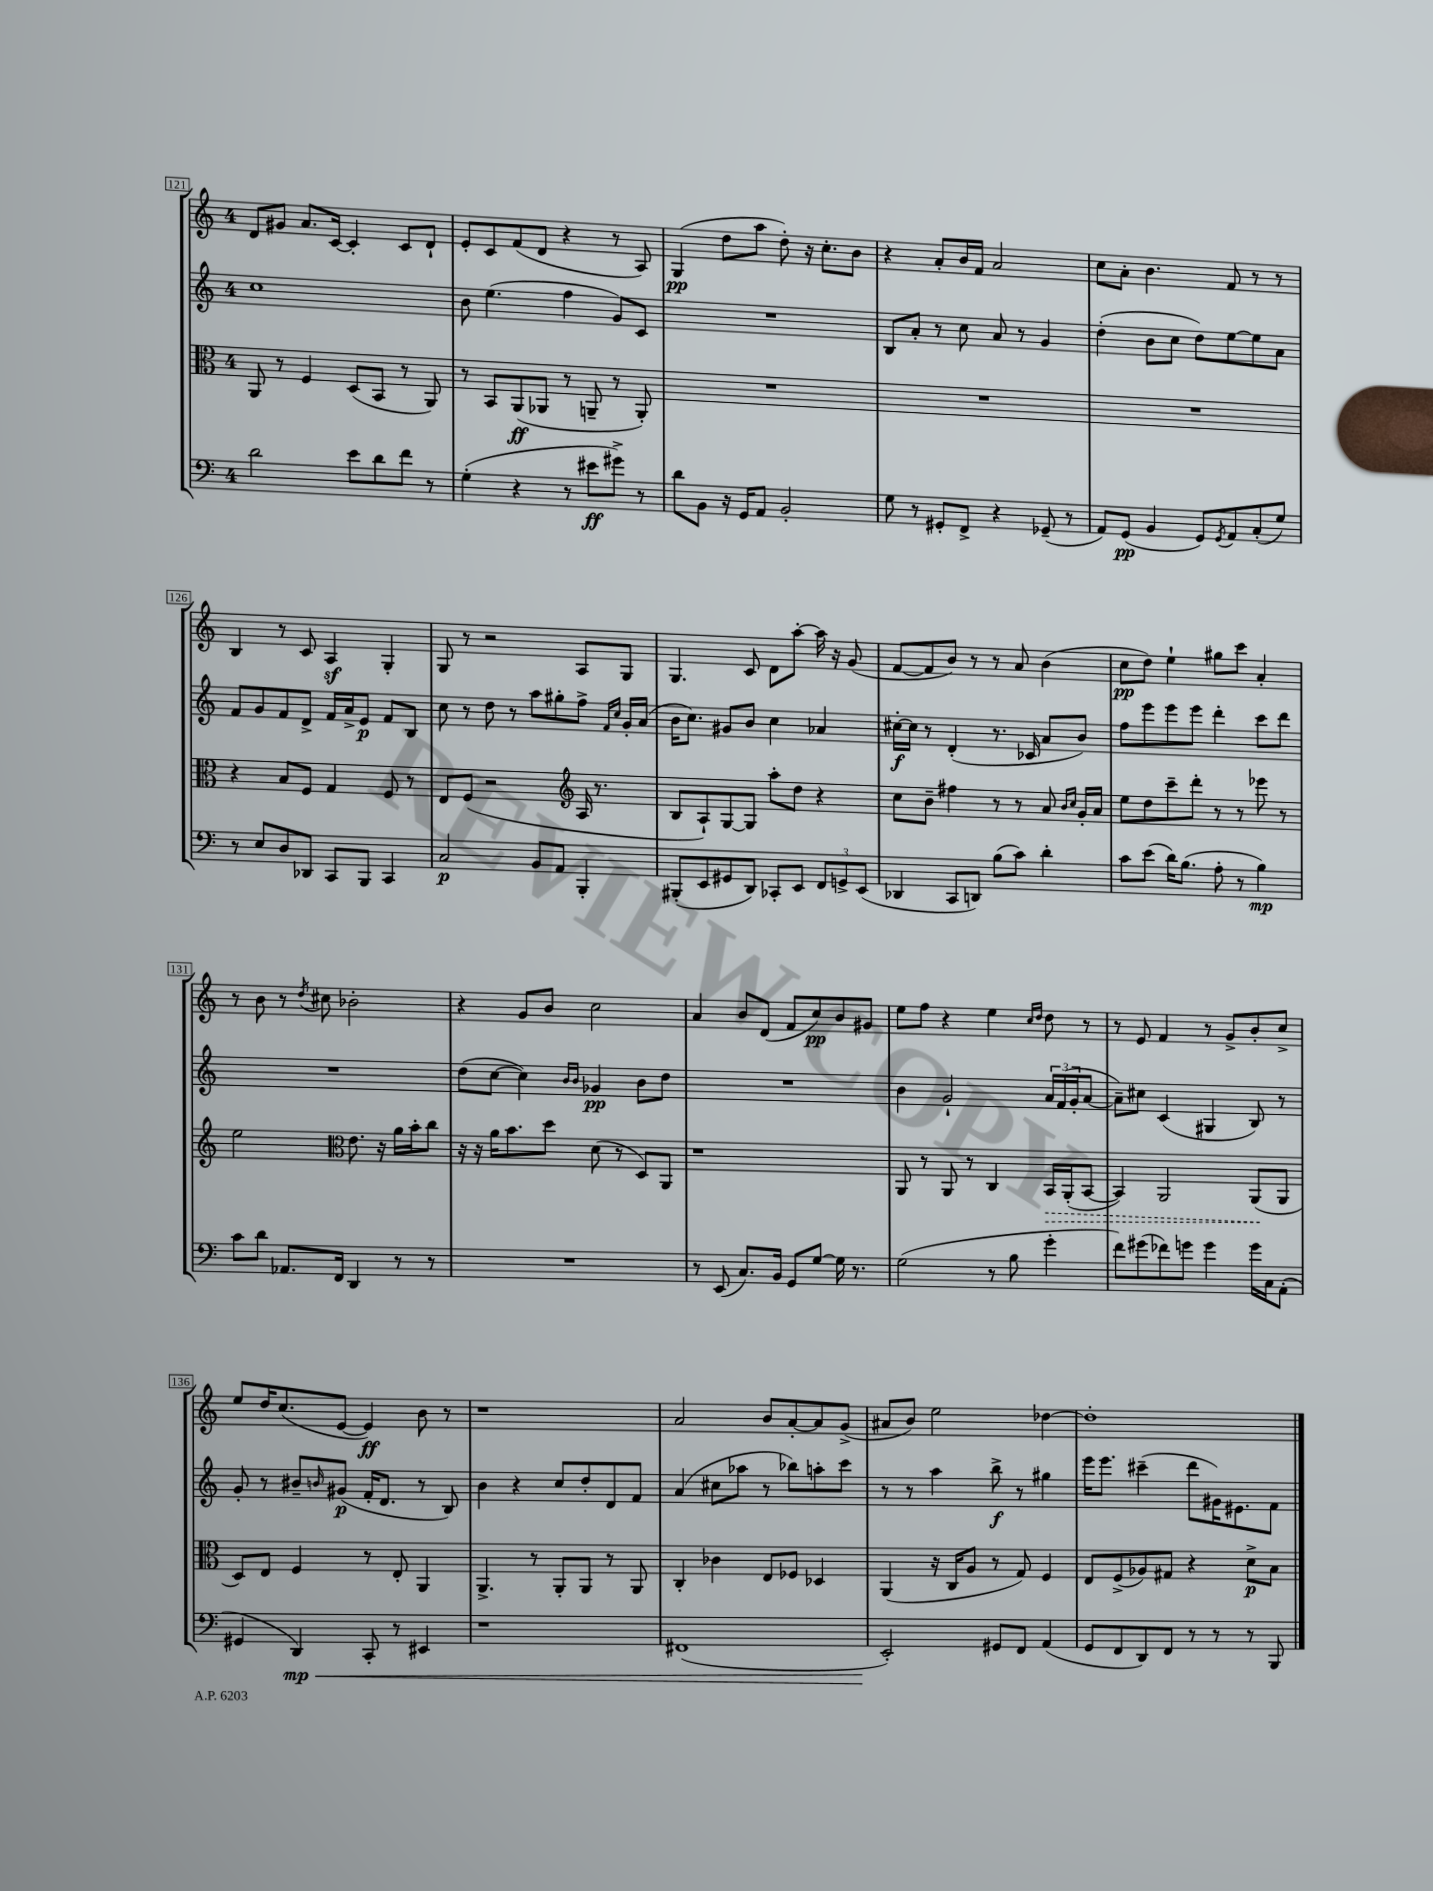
<<
\new StaffGroup <<
\new Staff = "s0" {
    \clef treble \key c \major \once \override Staff.TimeSignature.style = #'single-digit \time 4/4
    d'8 gis'8 a'8. c'16~ c'4-. c'8 d'8-! |
    e'8-. c'8 f'8( d'8 r4 r8 a8) |
    g4\pp( d''8 a''8 d''8-.) r16 c''8.-. b'8 |
    r4 a'8-. b'16 f'16 a'2 |
    c''8 a'8-. b'4. f'8 r8 r8 |
    b4 r8 c'8 a4\sf g4-. |
    g8 r8 r2 a8 g8 |
    g4. c'8 d'8 a''8~-. a''16 r16 g'8( |
    f'8~ f'8 b'8) r8 r8 a'8 b'4( |
    c''8\pp d''8) e''4-! gis''8 c'''8 a'4-. |
    r8 b'8 r8 \acciaccatura { d''8 } cis''8 bes'2-. |
    r4 g'8 b'8 c''2 |
    a'4 b'8 d'8( f'8 c''8\pp) b'8 gis'8 |
    e''8 f''8 r4 e''4 \grace { c''16 d''16 } d''8 r8 |
    r8 e'8 f'4 r8 g'8-> b'8-. c''8-> |
    e''8 d''16 c''8.( e'8~ e'4\ff) b'8 r8 |
    r1 |
    a'2 b'8 a'8~-. a'8 g'8->( |
    ais'8 b'8) e''2 des''4~ |
    des''1-. \bar "|." |
}
\new Staff = "s1" {
    \clef treble \key c \major \once \override Staff.TimeSignature.style = #'single-digit \time 4/4
    c''1 |
    b'8 e''4.( f''4 g'8) c'8 |
    R1 |
    b8 a'8-. r8 c''8 a'8 r8 g'4 |
    d''4-.( b'8 c''8 d''8) e''8~ e''8 a'8 |
    f'8 g'8 f'8 d'8-> f'16 a'16-> e'8\p f'8 b8 |
    c''8 r8 d''8 r8 a''8 gis''8-. f''8-> \grace { f'16 c''16 } g'16-. a'16( |
    b'16 c''8.) gis'8 b'8 c''4 aes'4 |
    cis''16~-.\f cis''16 r8 d'4-.( r8. ces'16 a'8 b'8) |
    f''8 e'''8 e'''8 e'''8 d'''4-. c'''8 d'''8 |
    R1 |
    d''8( c''8~ c''4) \grace { b'16 b'16 } ges'4\pp b'8 d''8 |
    R1 |
    b'4 g'2-! \tuplet 3/2 { a'16 f'16( g'16-. } a'8~ |
    a'8--) cis''8 c'4( gis4 b8) r8 |
    g'8-. r8 bis'8-- \grace { b'16 } gis'8\p( f'16-. d'8. r8 b8) |
    b'4 r4 c''8 d''8-. d'8 f'8 |
    a'4( cis''8 aes''8 r8 bes''8) a''8-. c'''8 |
    r8 r8 a''4 b''8->\f r8 gis''4 |
    e'''16 e'''8. cis'''4--( d'''8 gis'16) eis'8. f'8 \bar "|." |
}
\new Staff = "s2" {
    \clef alto \key c \major \once \override Staff.TimeSignature.style = #'single-digit \time 4/4
    a,8 r8 f4 d8( b,8 r8 a,8) |
    r8 b,8 a,8\ff( aes,8 r8 a,8-- r8 a,8-.) |
    R1 |
    R1 |
    R1 |
    r4 b8 f8 g4 f8 r8 |
    e8 f8( r2 \clef treble a16 r8. |
    b8 a8-!) g8~ g8 a''8-. d''8 r4 |
    c''8 b'8-- fis''4 r8 r8 a'8 \grace { b'16 c''16 } g'16-. a'16 |
    e''8 d''8 c'''8-- d'''8-. r8 r8 ees'''8 r8 |
    e''2 \clef alto e'8. r16 a'16 b'16-. c''8 |
    r16 r16 a'16 b'8. d''8 d'8( r8 d8) a,8 |
    r1 |
    a,8 r8 a,8 r8 c4 \once \override Hairpin.style = #'dashed-line b,16\> a,16-.( b,8~ |
    b,4) a,2 a,8\!( a,8 |
    d8) e8 f4 r8 e8-. a,4 |
    a,4.-> r8 a,8-. a,8 r8 a,8 |
    c4-. ces'4 e8 fes8 des4 |
    a,4( r16 c16 a8 r8 g8) f4 |
    e8 f8->( aes8) gis8 r4 d'8->\p b8 \bar "|." |
}
\new Staff = "s3" {
    \clef bass \key c \major \once \override Staff.TimeSignature.style = #'single-digit \time 4/4
    d'2 e'8 d'8 f'8 r8 |
    g4-.( r4 r8 eis'8\ff gis'8->) r8 |
    d'8 b,8 r16 g,16 a,8 b,2-. |
    g8 r8 gis,8-. f,8-> r4 ges,8--( r8 |
    a,8) g,8\pp( b,4 g,8) \acciaccatura { g,8 } a,8 c8-.( g8) |
    r8 e8 d8 des,8 c,8 b,,8 c,4 |
    c2\p b,8 a,8 b,,4-. |
    bis,,8-.( e,8 gis,8 d,8) ces,8-. e,8 \tuplet 3/2 { f,8 g,8-> e,8( } |
    des,4 c,8 d,8) b8( c'8) d'4-. |
    c'8 e'8( d'16) b8.( a8-. r8 b4\mp) |
    c'8 d'8 aes,8. f,16 d,4 r8 r8 |
    R1 |
    r8 e,8( c8.) b,16 g,8 g8~ g16 r8. |
    g2( r8 b8 g'4-. |
    f'8) gis'8( fes'8) g'8 g'4 g'16 c16 a,8-.( |
    gis,4 d,4\mp\<) c,8-. r8 eis,4 |
    r1 |
    fis,1( |
    e,2-.\!) gis,8 f,8 a,4( |
    g,8 f,8 d,8) f,8 r8 r8 r8 b,,8 \bar "|." |
}
>>
>>
\layout { \context { \Score currentBarNumber = #121 \override BarNumber.stencil = #(make-stencil-boxer 0.1 0.3 ly:text-interface::print) } }
